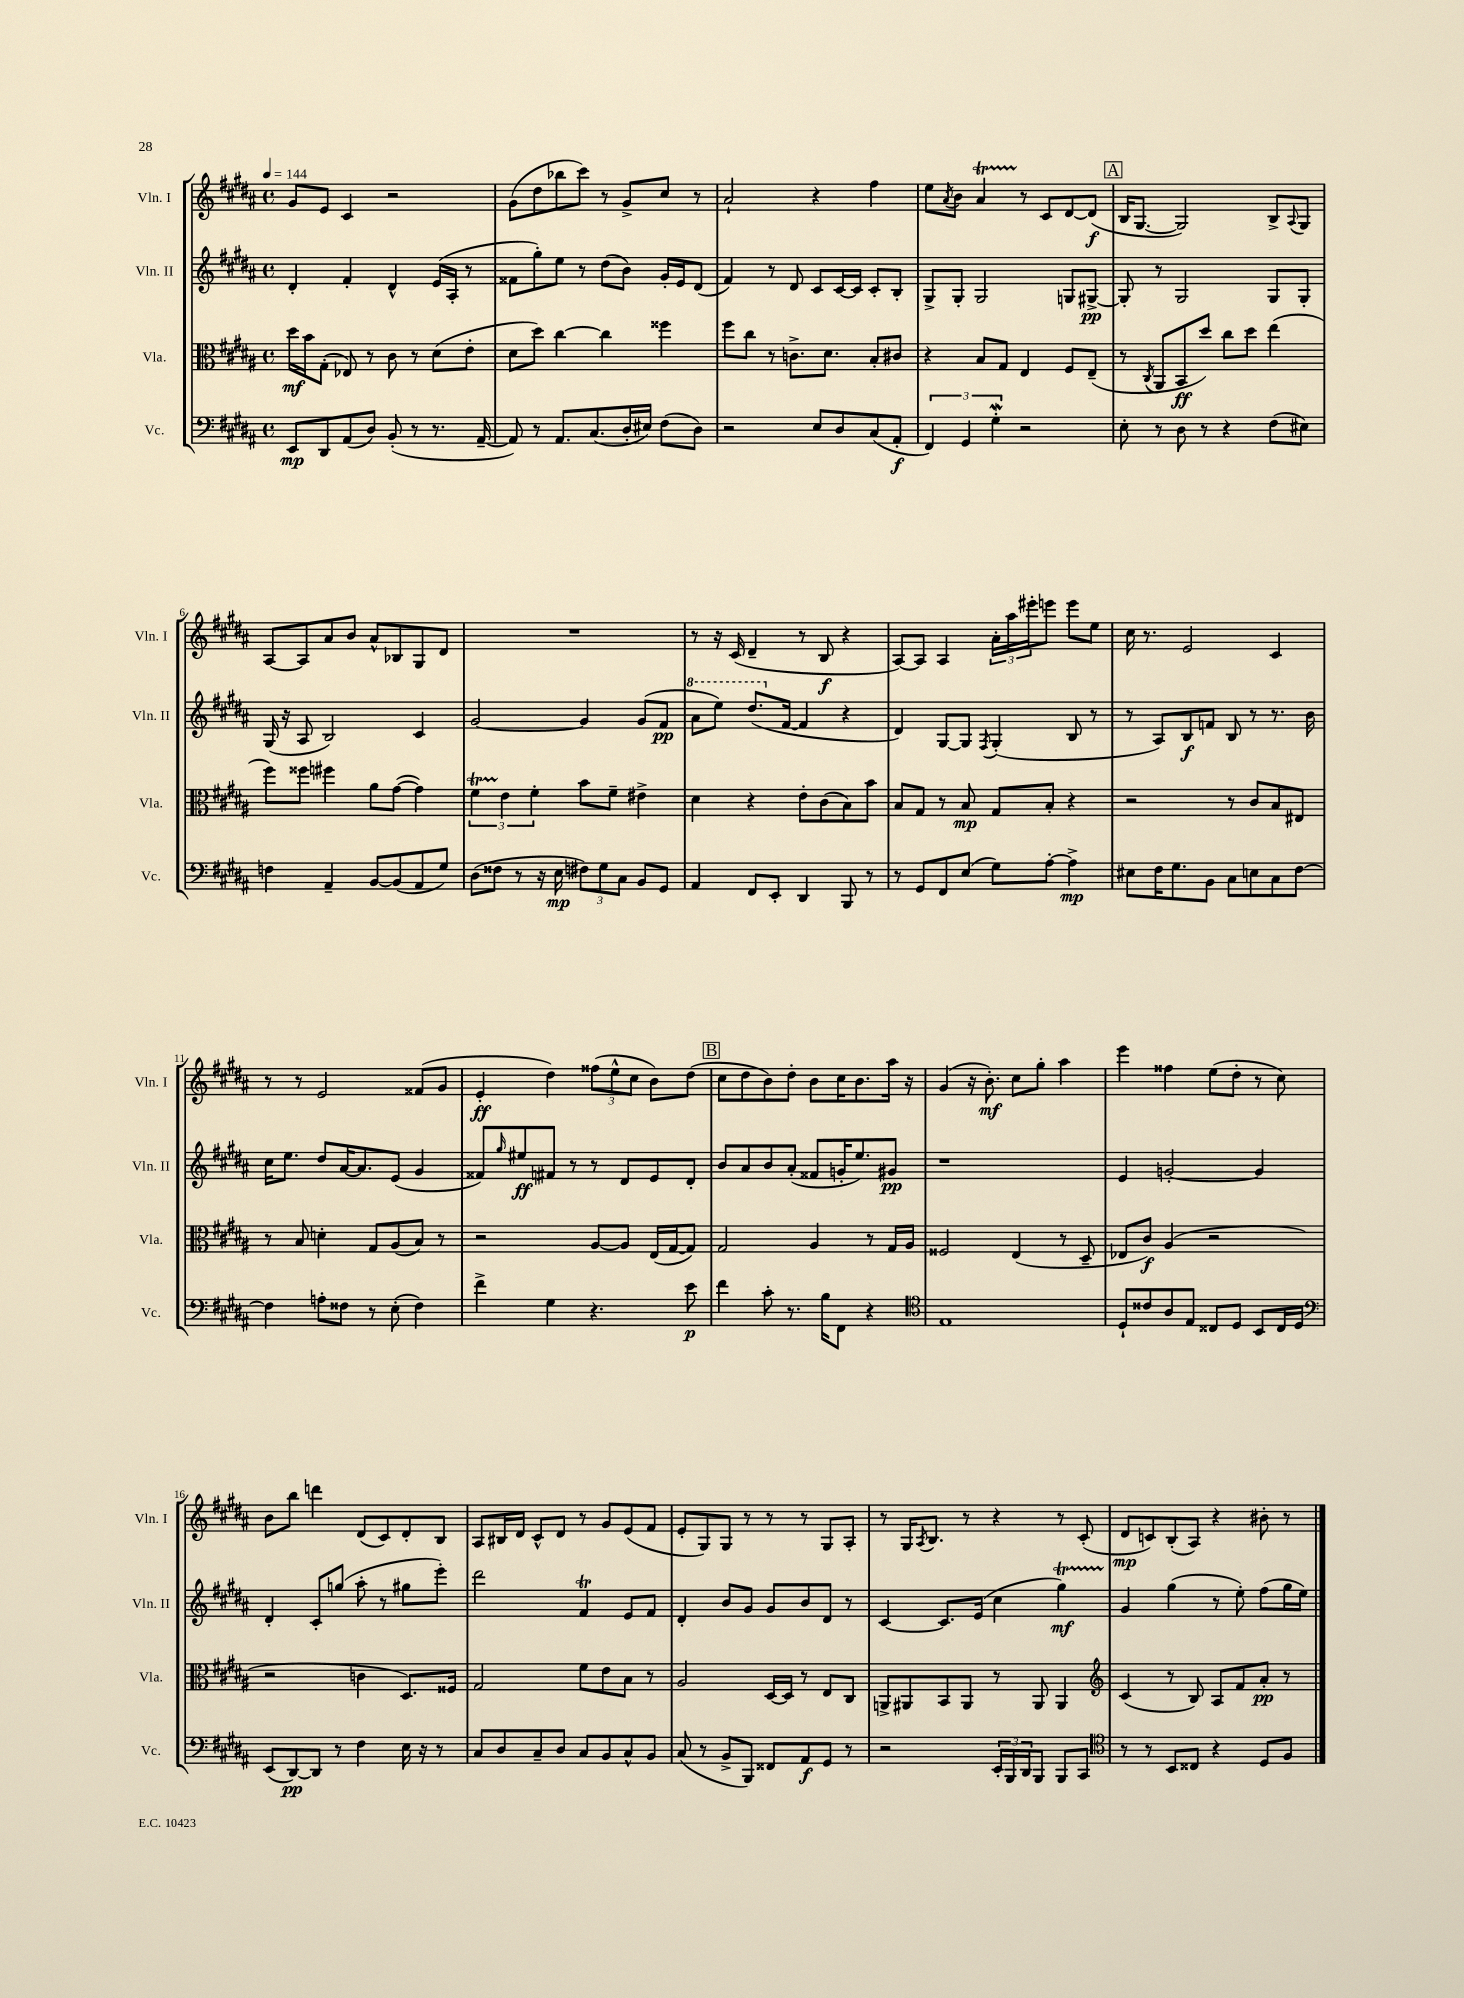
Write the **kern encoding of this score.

**kern	**kern	**kern	**kern
*staff4	*staff3	*staff2	*staff1
*clefF4	*clefC3	*clefG2	*clefG2
*k[f#c#g#d#a#]	*k[f#c#g#d#a#]	*k[f#c#g#d#a#]	*k[f#c#g#d#a#]
*M4/4	*M4/4	*M4/4	*M4/4
*met(c)	*met(c)	*met(c)	*met(c)
*MM144	*MM144	*MM144	*MM144
8EE	16dd#	4d#'	8g#
.	16b	.	.
8DD#	(8G#'	.	8e
(8AA#	8E-)	4f#'	4c#
8D#)	8r	.	.
(8BB'	8c#	4d#^^	2r
8r	8r	.	.
8.r	(8d#	(16e	.
.	.	16A#'	.
.	8e'	8r	.
[16AA#~	.	.	.
=	=	=	=
8AA#])	8d#	8f##	(8g#
8r	8dd#)	8gg#')	8dd#
8.AA#	[4cc#	8ee	8bb-
.	.	8r	8ccc#)
(8.C#	.	.	.
.	4cc#]	(8dd#	8r
16D#'	.	8b)	8g#^
16E#)	.	.	.
(8F#	4ff##	16g#'	8cc#
.	.	16e	.
8D#)	.	(8d#	8r
=	=	=	=
2r	8ff#	4f#)	2a#`
.	8cc#	.	.
.	8r	8r	.
.	8.c^	8d#	.
8E	.	8c#	4r
.	8.d#	.	.
8D#	.	[16c#	.
.	.	16c#]	.
(8C#	8B'	8c#'	4ff#
8AA#'	8c#	8B'	.
=	=	=	=
6FF#)	4r	8G#^	8ee
.	.	.	8qa#
.	.	8G#'	8b
6GG#	.	.	.
.	8B	2G#	4a#
6G#'	.	.	.
.	8G#	.	.
2r	4E	.	8r
.	.	.	8c#
.	8F#	8G	[8d#
.	(8E~	[8G#^	(8d#]
=	=	=	=
8E'	8r	8G#']	16B
.	.	.	[8.G#
.	8qC#	.	.
8r	8AA#	8r	.
8D#	8BB	2G#	2G#])
8r	8dd#)	.	.
4r	8cc#	.	.
.	8dd#	.	.
(8F#	(4ee	8G#	8B^
.	.	.	8qqA#
8E#)	.	8G#'	8G#
=	=	=	=
4F	8ff#)	(16G#	[8A#
.	.	16r	.
.	8ff##	8A#	8A#]
4AA#~	4ff#	2B)	8a#
.	.	.	8b
[8BB	8a#	.	8a#^^
(8BB]	([8g#	.	8B-
8AA#	4g#])	4c#	8G#
8G#)	.	.	8d#
=	=	=	=
(8D#	6f#	[2g#	1r
8F##	.	.	.
.	6e	.	.
8r	.	.	.
.	6f#'	.	.
16r	.	.	.
16E	.	.	.
12F#)	8b	4g#]	.
12G#	.	.	.
.	8f#~	.	.
12C#	.	.	.
8BB	4e#^	(8g#	.
8GG#	.	8f#	.
=	=	=	=
4AA#	4d#	8aa#	8r
.	.	8eee)	16r
.	.	.	(16c#
8FF#	4r	(8.ddd#	4d#~
8EE'	.	.	.
.	.	[16f#	.
4DD#	8e'	4f#]	8r
.	(8c#	.	8B
8BBB	8B)	4r	4r
8r	8b	.	.
=	=	=	=
8r	8B	4d#)	[8A#)
8GG#	8G#	.	8A#]
8FF#	8r	[8G#	4A#
(8E	8B	8G#]	.
.	.	8qF#	.
8G#)	8G#	(4G#'	24a#'
.	.	.	24aa#
.	.	.	24eee#'
[8A#'	8B'	.	8eee
4A#^]	4r	8B	8eee
.	.	8r	8ee
=	=	=	=
8E#	2r	8r	16cc#
.	.	.	8.r
16F#	.	8A#)	.
8.G#	.	.	.
.	.	8B	2e
8BB	.	8f	.
8C#	8r	8B	.
8E	8c#	8r	.
8C#	8B	8.r	4c#
[8F#	8E#	.	.
.	.	16b	.
=	=	=	=
4F#]	8r	16cc#	8r
.	.	8.ee	.
.	8B	.	8r
8A'	4d'	8dd#	2e
8F##	.	[16a#	.
.	.	8.a#]	.
8r	8G#	.	.
(8E'	(8A#	(8e	.
4F##)	8B)	4g#	(8f##
.	8r	.	8g#
=	=	=	=
4f#^	2r	8f##)	4e'
.	.	16qqgg#	.
.	.	8ee#	.
4G#	.	8f#	4dd#)
.	.	8r	.
4.r	[8A#	8r	(12ff##
.	.	.	12ee^^
.	8A#]	8d#	.
.	.	.	12cc#
.	(16E	8e	8b)
.	[16G#	.	.
8e	8G#])	8d#'	(8dd#
=	=	=	=
4f#	2G#	8b	8cc#
.	.	8a#	8dd#
8c#'	.	8b	8b)
8.r	.	(8a#'	8dd#'
.	4A#	8f##	8b
16B	.	.	.
8FF#	.	16g'	16cc#
.	.	8.ee)	8.b
4r	8r	.	.
.	16G#	8g#	16aa#
.	16A#	.	16r
=	=	=	=
*clefC4	*	*	*
1E	2F##	1r	(4g#
.	.	.	16r
.	.	.	8.b')
.	(4E	.	8cc#
.	.	.	8gg#'
.	8r	.	4aa#
.	8D#~	.	.
=	=	=	=
8D#`	8E-	4e	4eee
8c##	8c#)	.	.
8A#	(4A#	[2g'	4ff##
8E	.	.	.
8C##	2r	.	(8ee
8D#	.	.	8dd#'
8BB	.	4g]	8r
16C##	.	.	8cc#)
16D#	.	.	.
=	=	=	=
*clefF4	*	*	*
(8EE	2r	4d#'	8b
[8DD#)	.	.	8bb
8DD#]	.	8c#'	4ddd
8r	.	(8gg	.
4F#	4c	8aa#'	(8d#
.	.	8r	8c#)
16E	8.D#)	8gg#	8d#'
16r	.	.	.
8r	.	8eee')	8B
.	16F##	.	.
=	=	=	=
8C#	2G#	2ddd#	8A#
8D#	.	.	16B#
.	.	.	16d#
8C#~	.	.	8c#^^
8D#	.	.	8d#
8C#	8f#	4f#	8r
8BB	8e	.	8g#
8C#^^	8B	8e	(8e
8BB	8r	8f#	8f#
=	=	=	=
(8C#	2A#	4d#'	8e'
8r	.	.	8G#)
8BB^	.	8b	8G#
8BBB)	.	8g#	8r
8FF##	[16D#	8g#	8r
.	16D#]	.	.
8AA#	8r	8b	8r
8GG#	8E	8d#	8G#
8r	8C#	8r	8A#'
=	=	=	=
2r	8AA^	[4c#	8r
.	8AA#	.	16G#
.	.	.	8qA#
.	.	.	8.B
.	8BB	8.c#]	.
.	8AA#	.	8r
.	.	(16e	.
24EE'	8r	4cc#	4r
24BBB	.	.	.
24DD#	.	.	.
8BBB	8AA#	.	.
8BBB	4AA#	4gg#)	8r
8CC#	.	.	(8c#'
=	=	=	=
*clefC4	*clefG2	*	*
8r	(4c#	4g#	8d#
8r	.	.	8c)
8BB	8r	(4gg#	(8B'
8C##	8B)	.	8A#)
4r	8A#	8r	4r
.	8f#	8ee')	.
8D#	8a#'	(8ff#	8b#'
8F#	8r	16gg#	8r
.	.	16ee)	.
==	==	==	==
*-	*-	*-	*-
